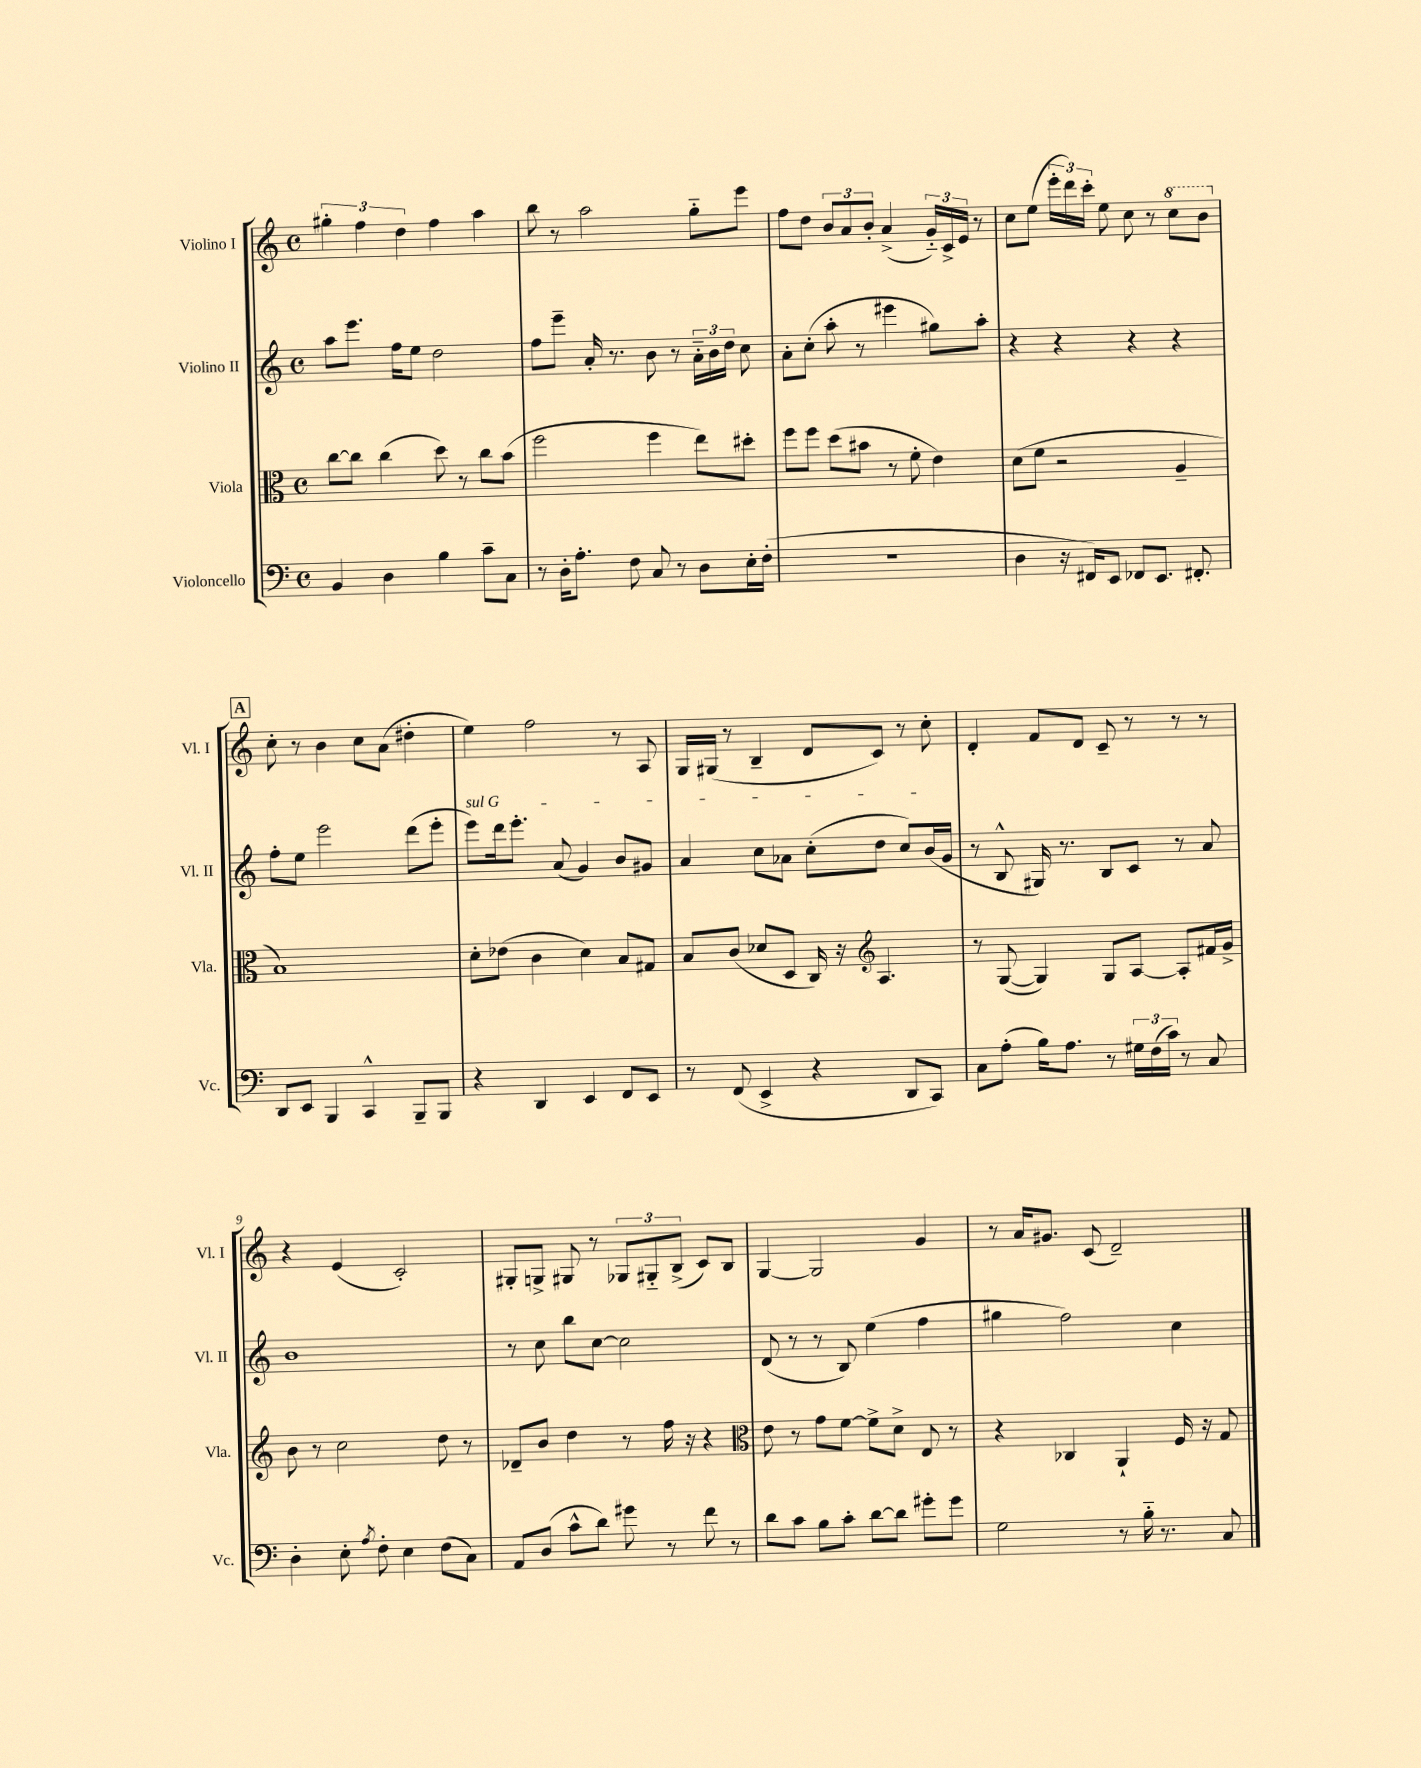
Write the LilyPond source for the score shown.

<<
\new StaffGroup <<
\new Staff = "s0" \with { instrumentName = "Violino I" shortInstrumentName = "Vl. I" } {
    \clef treble \key c \major \defaultTimeSignature \time 4/4
    \autoBeamOff \tuplet 3/2 { gis''4-. f''4 d''4 } f''4 a''4 |
    b''8 r8 a''2 g''8[-_ e'''8] |
    f''8[ d''8] \tuplet 3/2 { b'8[ a'8 b'8]-. } a'4->( \tuplet 3/2 { g'16[-_) c'16-> e'16] } r8 |
    c''8[ e''8]( \tuplet 3/2 { e'''16[-. d'''16) c'''16]-. } e''8 c''8 r8 \ottava #1 c'''8[ b''8] \ottava #0 |
    \mark \markup { \box "A" } c''8-. r8 b'4 c''8[ a'8]( dis''4-. |
    e''4) f''2 r8 a8 |
    g16[ gis16]( r8 b4-- d'8[ c'8]) r8 c''8-. |
    d'4-. f'8[ d'8] c'8-- r8 r8 r8 |
    r4 e'4( c'2-.) |
    gis8[-. g8]-> gis8 r8 \tuplet 3/2 { ges8[ gis8-_ b8]->( } c'8[) b8] |
    g4~ g2 g'4 |
    r8 a'16[ gis'8.] c'8( d'2--) \bar "|." |
}
\new Staff = "s1" \with { instrumentName = "Violino II" shortInstrumentName = "Vl. II" } {
    \clef treble \key c \major \defaultTimeSignature \time 4/4
    \autoBeamOff a''8[ e'''8.] f''16[ e''8] d''2 |
    f''8[ e'''8]-- a'16-. r8. b'8 r8 \tuplet 3/2 { a'16[-_ b'16 d''16] } c''8 |
    a'8[-. c''8]-.( a''8-. r8 eis'''4 gis''8[) a''8]-. |
    r4 r4 r4 r4 |
    \mark \markup { \box "A" } f''8[-. e''8] e'''2 d'''8[( e'''8]-. |
    \once \override TextSpanner.bound-details.left.text = \markup { \italic "sul G" } e'''8[\startTextSpan) d'''16 e'''8.]-. a'8( g'4) b'8[ gis'8] |
    a'4 c''8[ aes'8] c''8[-.( d''8] c''8[) b'16( g'16]\stopTextSpan |
    r8 b8-^ gis16) r8. b8[ c'8] r8 a'8 |
    b'1 |
    r8 c''8 b''8[ c''8]~ c''2 |
    d'8( r8 r8 b8) e''4( f''4 |
    gis''4 f''2) c''4 \bar "|." |
}
\new Staff = "s2" \with { instrumentName = "Viola" shortInstrumentName = "Vla." } {
    \clef alto \key c \major \defaultTimeSignature \time 4/4
    \autoBeamOff c''8[~ c''8] c''4( d''8) r8 c''8[ b'8]( |
    f''2 f''4 e''8[) dis''8]-. |
    f''8[ f''8] d''8[( bis'8] r8 f'8-. e'4) |
    d'8[( f'8] r2 a4-- |
    \mark \markup { \box "A" } b1) |
    d'8[-. ees'8]( c'4 d'4) b8[ gis8] |
    b8[ c'8]( des'8[ d8] c16) r16 \clef treble a4. |
    r8 g8~( g4) g8[ a8]~ a8[-. fis'16 g'16]-> |
    b'8 r8 c''2 d''8 r8 |
    des'8[-- b'8] d''4 r8 f''16 r16 r4 |
    \clef alto e'8 r8 g'8[ f'8]~ f'8[-> d'8]-> e8 r8 |
    r4 ces4 a,4-! f16 r16 g8 \bar "|." |
}
\new Staff = "s3" \with { instrumentName = "Violoncello" shortInstrumentName = "Vc." } {
    \clef bass \key c \major \defaultTimeSignature \time 4/4
    \autoBeamOff b,4 d4 b4 c'8[-- c8] |
    r8 d16[-. a8.]-. f8 c8 r8 d8[ e16-. f16]-.( |
    r1 |
    d4 r16 fis,16[) e,8] fes,8[ e,8.] fis,8.-. |
    \mark \markup { \box "A" } d,8[ e,8] b,,4 c,4-^ b,,8[-- b,,8] |
    r4 d,4 e,4 f,8[ e,8] |
    r8 f,8( e,4-> r4 d,8[ c,8]) |
    c8[ a8]-.( b16[) a8.] r8 \tuplet 3/2 { gis16[ f16( c'16]) } r8 c8 |
    d4-. e8-. \acciaccatura { a8 } f8-. e4 f8[( c8]) |
    a,8[ d8]( c'8[-^ d'8]) gis'8 r8 f'8 r8 |
    d'8[ c'8] b8[ c'8]-. d'8[~ d'8] gis'8[-. gis'8] |
    g2 r8 b16-_ r8. c8 \bar "|." |
}
>>
>>
